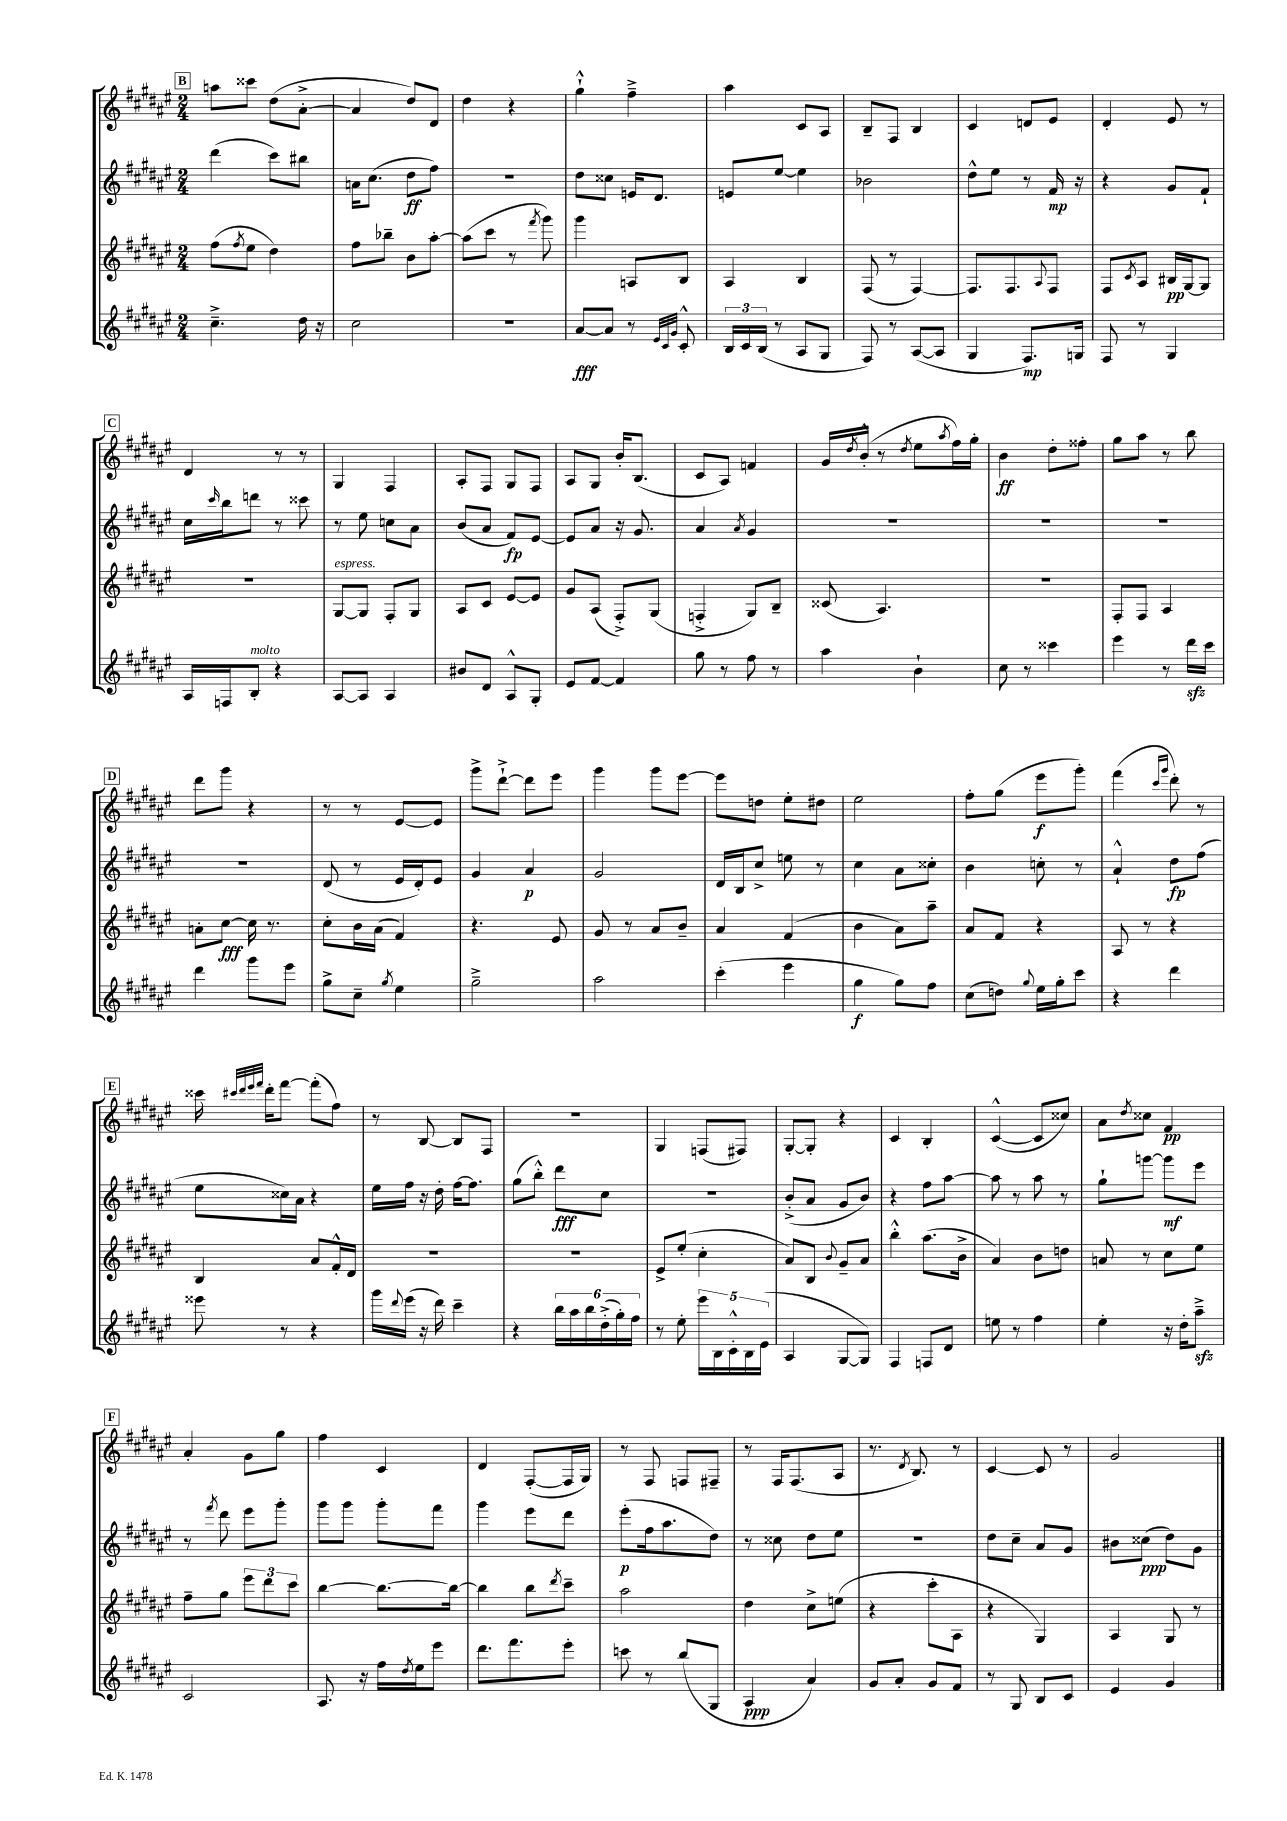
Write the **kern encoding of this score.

**kern	**kern	**kern	**kern
*staff4	*staff3	*staff2	*staff1
*clefG2	*clefG2	*clefG2	*clefG2
*k[f#c#g#d#a#e#]	*k[f#c#g#d#a#e#]	*k[f#c#g#d#a#e#]	*k[f#c#g#d#a#e#]
*M2/4	*M2/4	*M2/4	*M2/4
4.cc#~^	(8ff#	(4ddd#	8aa
.	8qff#	.	.
.	8ee#	.	8ccc##
.	4dd#)	8ccc#)	(8dd#
16dd#	.	8bb#	[8a#'^
16r	.	.	.
=	=	=	=
2cc#	8ff#	16a	4a#]
.	.	(8.cc#	.
.	8bb-~	.	.
.	8b	8dd#	8dd#)
.	[8aa#'	8ff#)	8d#
=	=	=	=
2r	(8aa#]	2r	4dd#
.	8ccc#	.	.
.	8r	.	4r
.	8qfff#	.	.
.	8ggg#)	.	.
=	=	=	=
[8a#	4ggg#	8dd#	4gg#`^^
8a#]	.	8cc##	.
8r	8A	16e	4ff#~^
.	.	8.d#	.
32qqe#	.	.	.
32qqc#	.	.	.
32qqg#	.	.	.
8c#'^^	8B	.	.
=	=	=	=
24B	4A#	8e	4aa#
24c#	.	.	.
(24B	.	.	.
8r	.	[8ee#	.
8A#	4B	4ee#]	8c#
8G#	.	.	8A#
=	=	=	=
8F#)	(8F#	2b-	8B~
8r	8r	.	8F#
([8A#	[4F#)	.	4B
8A#]	.	.	.
=	=	=	=
4G#	8.F#]	8dd#^^	4c#
.	.	8ee#	.
.	8.F#	.	.
8.F#)	.	8r	8d
.	8qqA#	.	.
.	8F#	16f#	8e#
16G	.	16r	.
=	=	=	=
8F#	8F#	4r	4d#'
.	8qc#	.	.
8r	8A#	.	.
4G#	16B#	8g#	8e#
.	[16G#	.	.
.	8G#]	8f#`	8r
=	=	=	=
16A#	2r	16cc#	4d#
.	.	16qqccc#	.
16F	.	16bb	.
8B'	.	8ddd	.
4r	.	8r	8r
.	.	8ccc##	8r
=	=	=	=
[8A#	[8G#	8r	4G#
8A#]	8G#]	8ee#	.
4A#	8F#'	8cc	4F#
.	8G#	8a#	.
=	=	=	=
8b#	8A#	(8b	8A#'
8d#	8c#	8a#	8F#
8A#^^	[8e#	8f#)	8G#
8G#'	8e#]	[8e#	8F#
=	=	=	=
8e#	8g#	8e#]	8A#
[8f#	(8A#	8a#	8G#
4f#]	8F#'^)	16r	16b'
.	.	8.g#	(8.B
.	(8G#	.	.
=	=	=	=
8gg#	4F'^	4a#	8c#
8r	.	.	8A#)
.	.	8qa#	.
8ff#	8G#)	4g#	4f
8r	8B~	.	.
=	=	=	=
4aa#	(8c##	2r	16g#
.	.	.	8qdd#
.	.	.	(16b'^^
.	4.A#)	.	8r
.	.	.	8qdd#
4b`	.	.	8ee#
.	.	.	8qaa#
.	.	.	16ff#)
.	.	.	16gg#'
=	=	=	=
8cc#	2r	2r	4b
8r	.	.	.
4ccc##	.	.	8dd#'
.	.	.	8ff##'
=	=	=	=
4eee#	8F#'	2r	8gg#
.	8F#	.	8aa#
8r	4A#	.	8r
16ddd#	.	.	8bb
16ccc#	.	.	.
=	=	=	=
4ddd#	8a'	2r	8ddd#
.	[8cc#	.	8ggg#
8ggg#	16cc#]	.	4r
.	8.r	.	.
8eee#	.	.	.
=	=	=	=
8gg#^	8cc#'	(8d#	8r
8cc#~	16b	8r	8r
.	(16a#	.	.
8qgg#	.	.	.
4ee#	4f#)	16e#	[8e#
.	.	16d#')	.
.	.	8e#	8e#]
=	=	=	=
2gg#~^	4.r	4g#	8ggg#^
.	.	.	[8ddd#`^
.	.	4a#	8ddd#]
.	8e#	.	8eee#
=	=	=	=
2aa#	8g#	2g#	4ggg#
.	8r	.	.
.	8a#	.	8ggg#
.	8b~	.	[8eee#
=	=	=	=
(4ccc#'	4a#	16d#	8eee#]
.	.	16B	.
.	.	8cc#^	8dd
4eee#	(4f#	8ee	8ee#'
.	.	8r	8dd#
=	=	=	=
4gg#	4b	4cc#	2ee#
8gg#)	8a#)	8a#	.
8ff#	8aa#~	8cc##'	.
=	=	=	=
(8cc#	8a#	4b	8ff#'
8dd)	8f#	.	(8gg#
8qqgg#	.	.	.
16ee#	4r	8cc'	8eee#
16gg#'	.	.	.
8ccc#	.	8r	8ggg#')
=	=	=	=
4r	8A#	4a#`^^	(4fff#
.	8r	.	.
.	.	.	16qqccc#
.	.	.	16qqggg#
4ddd#	4r	8dd#	8ddd#')
.	.	(8ff#	8r
=	=	=	=
8eee##	4B	8ee#	16ccc##
.	.	.	32qqccc#
.	.	.	32qqddd#
.	.	.	32qqeee#
.	.	.	32qqfff#
.	.	.	16ddd#'
8r	.	16cc##)	[8fff#
.	.	16a#	.
4r	8a#	4r	(8fff#']
.	16f#'^^	.	8ff#)
.	16d#	.	.
=	=	=	=
16ggg#	2r	16ee#	8r
8qqddd#	.	.	.
(16eee#	.	16ff#	.
16r	.	16r	[8B
16ddd#)	.	16dd#'	.
4ccc#~	.	[16ff#	8B]
.	.	8.ff#]	.
.	.	.	8F#
=	=	=	=
4r	2r	(8gg#	2r
.	.	8bb'^^)	.
24bb	.	8ddd#	.
24aa#	.	.	.
24bb	.	.	.
(24dd#'^	.	8cc#	.
24gg#')	.	.	.
24ff#	.	.	.
=	=	=	=
8r	8e#^	2r	4G#
8ee#'	(8ee#'	.	.
20eee#	4cc#'	.	(8F
20B	.	.	.
20c#'^^	.	.	.
.	.	.	8F#)
20B	.	.	.
(20e#	.	.	.
=	=	=	=
4A#	8a#)	(8b'^	[8G#'
.	8B	8a#	8G#']
.	8qqb	.	.
[8G#	8g#~	8g#	4r
8G#])	8a#	8b)	.
=	=	=	=
4F#	4bb'^^	4r	4c#
8F	(8.aa#	8ff#	4B'
8d#	.	[8aa#	.
.	16b^	.	.
=	=	=	=
8ee	4a#)	8aa#]	([4c#^^
8r	.	8r	.
4ff#	8b	8aa#	8c#]
.	8dd	8r	8cc##)
=	=	=	=
4ee#'	8a	8gg#`	8a#
.	.	.	8qdd#
.	8r	[8ggg	8cc##
16r	8cc#	8ggg]	4f#
16dd#'	.	.	.
8aa#~^	8ee#	8eee#	.
=	=	=	=
2c#	8ff#~	8r	4a#'
.	.	8qfff#	.
.	8gg#	8ddd#	.
.	12eee#	8eee#	8g#
.	12ddd#	.	.
.	.	8ggg#'	8gg#
.	12ccc#	.	.
=	=	=	=
8.A#	[4bb	8ggg#	4ff#
.	.	8ggg#	.
16r	.	.	.
16ff#	8.bb_	8ggg#'	4c#
8qdd#	.	.	.
16ee#	.	.	.
8eee#	.	8fff#	.
.	16bb_	.	.
=	=	=	=
8.ddd#	4bb]	4ggg#	4d#
8.fff#	.	.	.
.	8bb	8eee#	([8F#'
.	8qddd#	.	.
8eee#'	8ccc#~	8ddd#	16F#]
.	.	.	16G#)
=	=	=	=
8ccc	2aa#	(8eee#'	8r
8r	.	16ff#	8F#
.	.	8.aa#	.
(8bb	.	.	8F
8G#	.	8dd#)	8F#~
=	=	=	=
4A#	4dd#	8r	8r
.	.	8cc##	16F#
.	.	.	(8.F#
4a#)	8cc#^	8dd#	.
.	(8ee	8ee#	8A#
=	=	=	=
8g#	4r	2r	8.r
8a#'	.	.	.
.	.	.	8qd#
.	.	.	8.B)
8g#	8ccc#'	.	.
8f#	8A#	.	8r
=	=	=	=
8r	4r	8dd#	[4c#
8G#	.	8cc#~	.
8B	4G#)	8a#	8c#]
8c#	.	8g#	8r
=	=	=	=
4e#	4A#	8b#	2g#
.	.	(8cc##	.
4g#	8G#	8dd#)	.
.	8r	8g#	.
==	==	==	==
*-	*-	*-	*-
